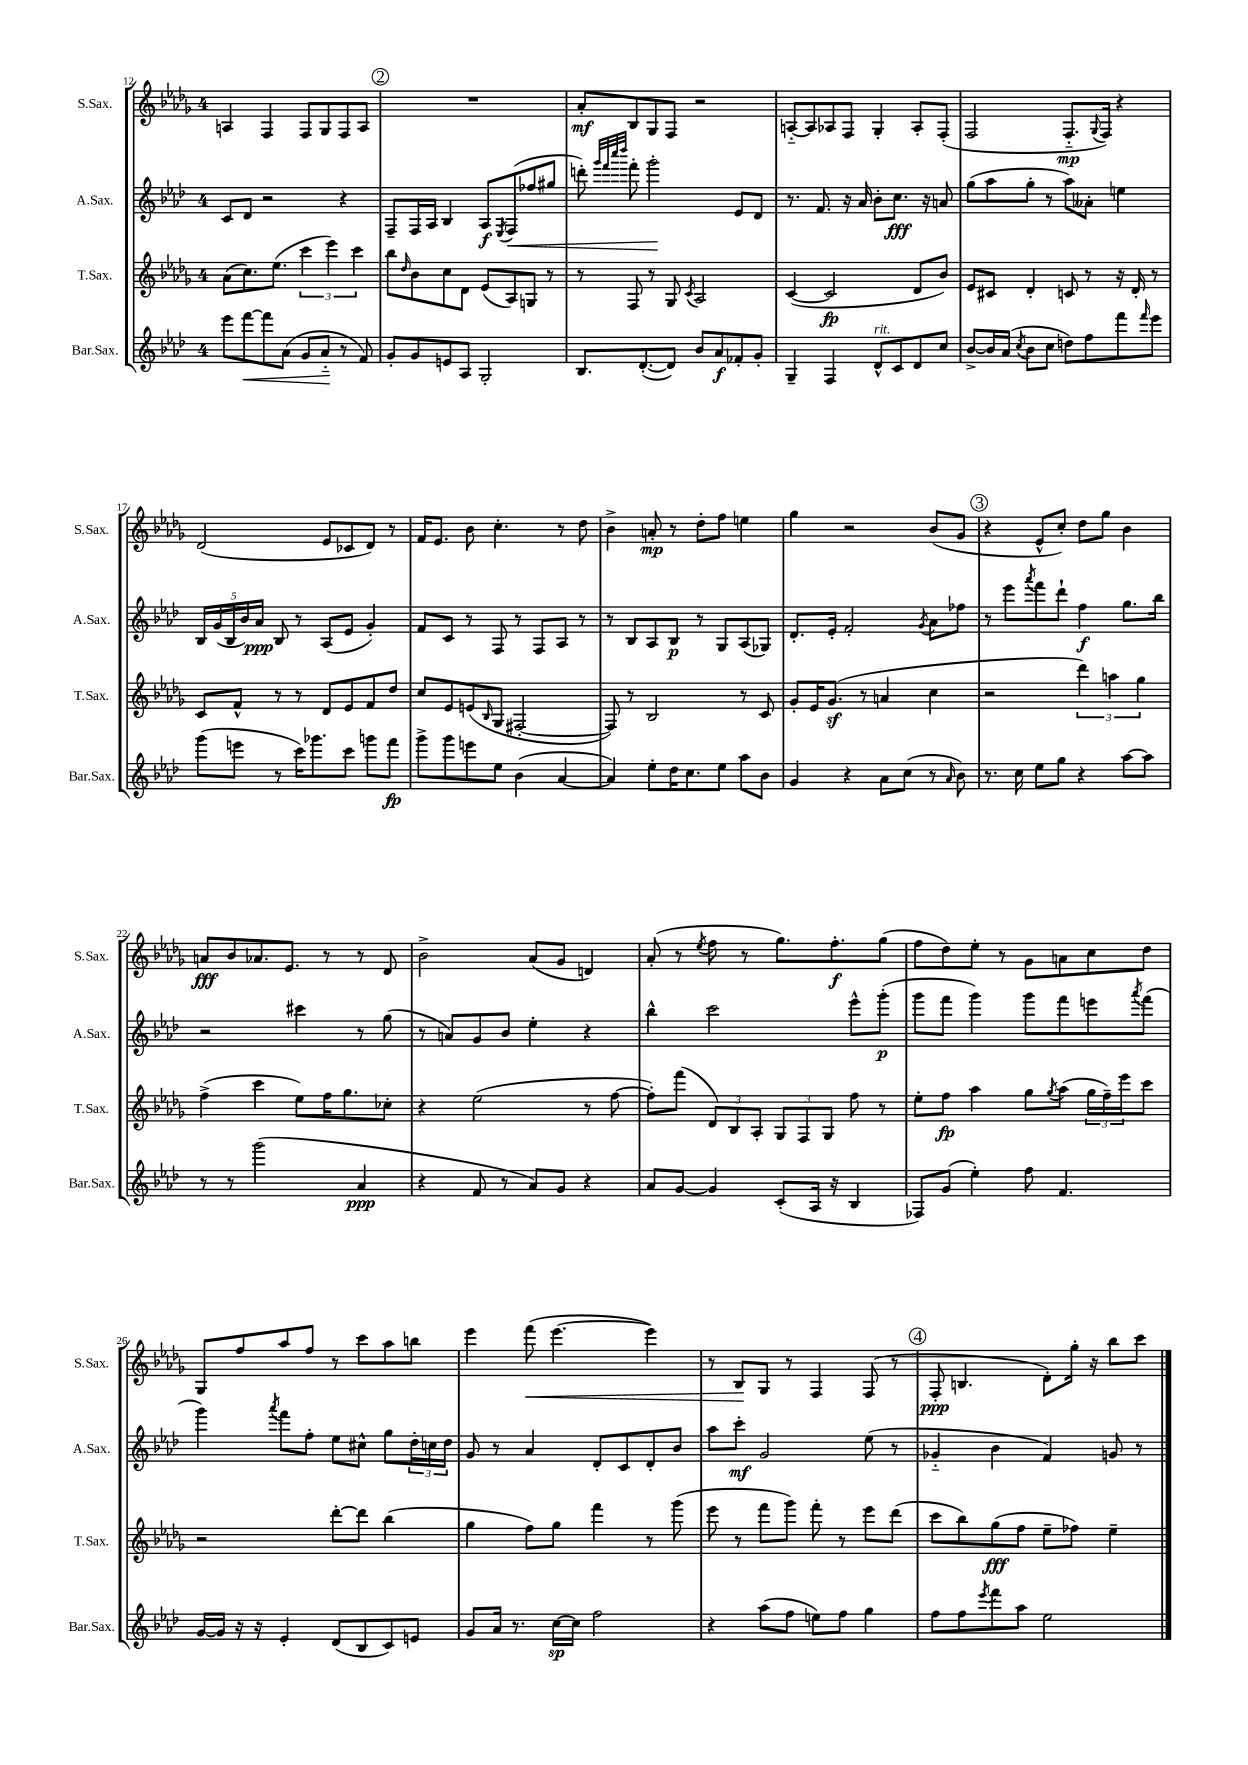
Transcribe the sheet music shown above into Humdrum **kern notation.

**kern	**kern	**kern	**kern
*staff4	*staff3	*staff2	*staff1
*clefG2	*clefG2	*clefG2	*clefG2
*k[b-e-a-d-]	*k[b-e-a-d-g-]	*k[b-e-a-d-]	*k[b-e-a-d-g-]
*M4/4	*M4/4	*M4/4	*M4/4
8eee-	(8a-	8c	4A
[8fff	8.cc)	8d-	.
8fff]	.	2r	4F
.	(8.ee-	.	.
(8a-	.	.	.
8g	6ccc	.	8F
8a-'~	.	.	8G-
.	6eee-)	.	.
8r	.	4r	8F
.	6ccc	.	.
8f)	.	.	8A
=	=	=	=
8g'	8bb-	8F~	1r
.	16qqdd-	.	.
8g	8b-	16F	.
.	.	16A-	.
8e	8cc	4B-	.
8A-	8d-	.	.
2G'	(8e-	8A-	.
.	.	8qE-	.
.	8A-)	(8F	.
.	8G	8ff-	.
.	8r	8gg#	.
=	=	=	=
8.B-	8r	8ddd')	8a-'
.	.	32qqggg	.
.	.	32qqfff	.
.	.	32qqcccc	.
.	.	32qqdddd-	.
.	8F	8fff'	8B-
([8.d-'	.	.	.
.	8r	2ggg'	8G-
8d-])	8G-	.	8F
.	8qc	.	.
8b-	2A-	.	2r
8a-	.	.	.
8f-'	.	8e-	.
8g'	.	8d-	.
=	=	=	=
4G~	([4c	8.r	[8A'~
.	.	.	8A]
.	.	8.f	.
4F	2c]	.	8A-
.	.	16r	8F
.	.	16a-	.
8d-^^	.	8b-'	4G-'
8c	.	8.cc	.
8d-	8d-	.	8A-'
.	.	16r	.
8cc	8b-)	8a	(8F'
=	=	=	=
[8b-^	8e-	(8gg	2F
16b-]	8c#	8aa-	.
(16a-	.	.	.
8qcc	.	.	.
8b-	4d-'	8gg'	.
8cc	.	8r	.
8dd)	8c	8aa-)	8.F'~
8ff	8r	8a--'	.
.	.	.	8qqG-
.	.	.	16F)
8fff	16r	4ee	4r
.	16d-'	.	.
16qqfff	.	.	.
8eee-	8r	.	.
=	=	=	=
(8ggg	8c	20B-	(2d-
.	.	(20g	.
.	.	20B-	.
8eee	8f^^	.	.
.	.	20b-)	.
.	.	20a-	.
8r	8r	8B-	.
16ccc)	8r	8r	.
8.ggg-	.	.	.
.	8d-	(8A-	8e-
8ccc	8e-	8e-	8c-
8ggg	8f	4g')	8d-)
8fff	8dd-	.	8r
=	=	=	=
8ggg^	8cc	8f	16f
.	.	.	8.e-
8ggg	8e-	8c	.
8eee	(8e	8r	8b-
.	16qqB-	.	.
8ee-	8G-	8F	4.cc'
(4b-	[2F#'	8r	.
.	.	8F	.
[4a-	.	8A-	8r
.	.	8r	8dd-
=	=	=	=
4a-])	8F#])	8r	4b-^
.	8r	8B-	.
8ee-'	2B-	8A-	8a'
16dd-	.	8B-	8r
8.cc	.	.	.
.	.	8r	8dd-'
8ee-	.	8G	8ff
8aa-	8r	(8A-	4ee
8b-	8c	8G-)	.
=	=	=	=
4g	8g-'	8.d-'	4gg-
.	16e-	.	.
.	(8.g-	16e-'	.
4r	.	2f'	2r
.	8r	.	.
8a-	4a	.	.
(8cc	.	.	.
.	.	8qg	.
8r	4cc	8a-	(8b-
16qqa-	.	.	.
8b-)	.	8ff-	8g-
=	=	=	=
8.r	2r	8r	4r
.	.	8eee-	.
16cc	.	.	.
.	.	8qaaa-	.
8ee-	.	8fff	8e-^^
8gg	.	8ddd-`	8cc')
4r	6ddd-)	4ff	8dd-
.	.	.	8gg-
.	6aa	.	.
[8aa-	.	8.gg	4b-
.	6gg-	.	.
8aa-]	.	.	.
.	.	16bb-	.
=	=	=	=
8r	(4ff^	2r	8a
8r	.	.	8b-
(2ggg	4ccc	.	8.a-
.	.	.	8.e-
.	8ee-)	4ccc#	.
.	16ff	.	8r
.	8.gg-	.	.
4a-	.	8r	8r
.	8cc-'	(8gg	8d-
=	=	=	=
4r	4r	8r	2b-^
.	.	8a)	.
8f	(2ee-	8g	.
8r	.	8b-	.
8a-)	.	4ee-'	(8a-
8g	.	.	8g-
4r	8r	4r	4d)
.	[8ff	.	.
=	=	=	=
8a-	8ff'])	4bb-^^	(8a-'
[8g	(8fff	.	8r
.	.	.	8qee-
4g]	12d-)	2ccc	8ff
.	12B-	.	.
.	.	.	8r
.	12A-'	.	.
(8c'	12G-	.	8.gg-)
.	12F	.	.
16A-	.	.	.
.	12G-	.	.
16r	.	.	8.ff'
4B-	8ff	8eee-^^	.
.	8r	(8ggg'	(8gg-
=	=	=	=
8F-)	8ee-'	8ggg	8ff
(8g	8ff	8fff	8dd-)
4ee-')	4aa-	4ggg)	8ee-'
.	.	.	8r
8ff	8gg-	8ggg	8g-
.	8qgg-	.	.
4.f	(8aa-	8fff	8a
.	24gg-	8eee	8cc
.	24ff~)	.	.
.	24eee-	.	.
.	.	8qaaa-	.
.	8ccc	(8fff	8dd-
=	=	=	=
[16g	2r	4ggg)	8G-
16g]	.	.	.
16r	.	.	8ff
16r	.	.	.
.	.	8qaaa-	.
4e-'	.	8fff	8aa-
.	.	8ff'	8ff
(8d-	[8ddd-'	8ee-	8r
8B-	8ddd-]	8cc#^^	8ccc
8c)	(4bb-	8gg	8aa-
8e	.	24dd-'	8bb
.	.	24cc	.
.	.	24dd-	.
=	=	=	=
8g	4gg-	8g	4eee-
16a-	.	8r	.
8.r	.	.	.
.	8ff)	4a-	(8fff
[16cc	8gg-	.	[4.eee-
16cc]	.	.	.
2ff	4fff	8d-'	.
.	.	8c	.
.	8r	8d-'	4eee-])
.	(8ggg-	8b-	.
=	=	=	=
4r	8eee-	8aa-	8r
.	8r	8ccc'	8B-
(8aa-	8fff	2g	8G-
8ff	8ggg-)	.	8r
8ee)	8fff'	.	4F
8ff	8r	.	.
4gg	8eee-	(8ee-	(8F
.	(8ddd-	8r	8r
=	=	=	=
8ff	8ccc	4g-'~	8F'
8ff	8bb-)	.	4.B
8qeee-	.	.	.
8fff	(8gg-	4b-	.
8aa-	8ff	.	.
2ee-	8ee-~	4f)	8d-')
.	8ff-)	.	16gg-'
.	.	.	16r
.	4ee-~	8g	8bb-
.	.	8r	8ccc
==	==	==	==
*-	*-	*-	*-
